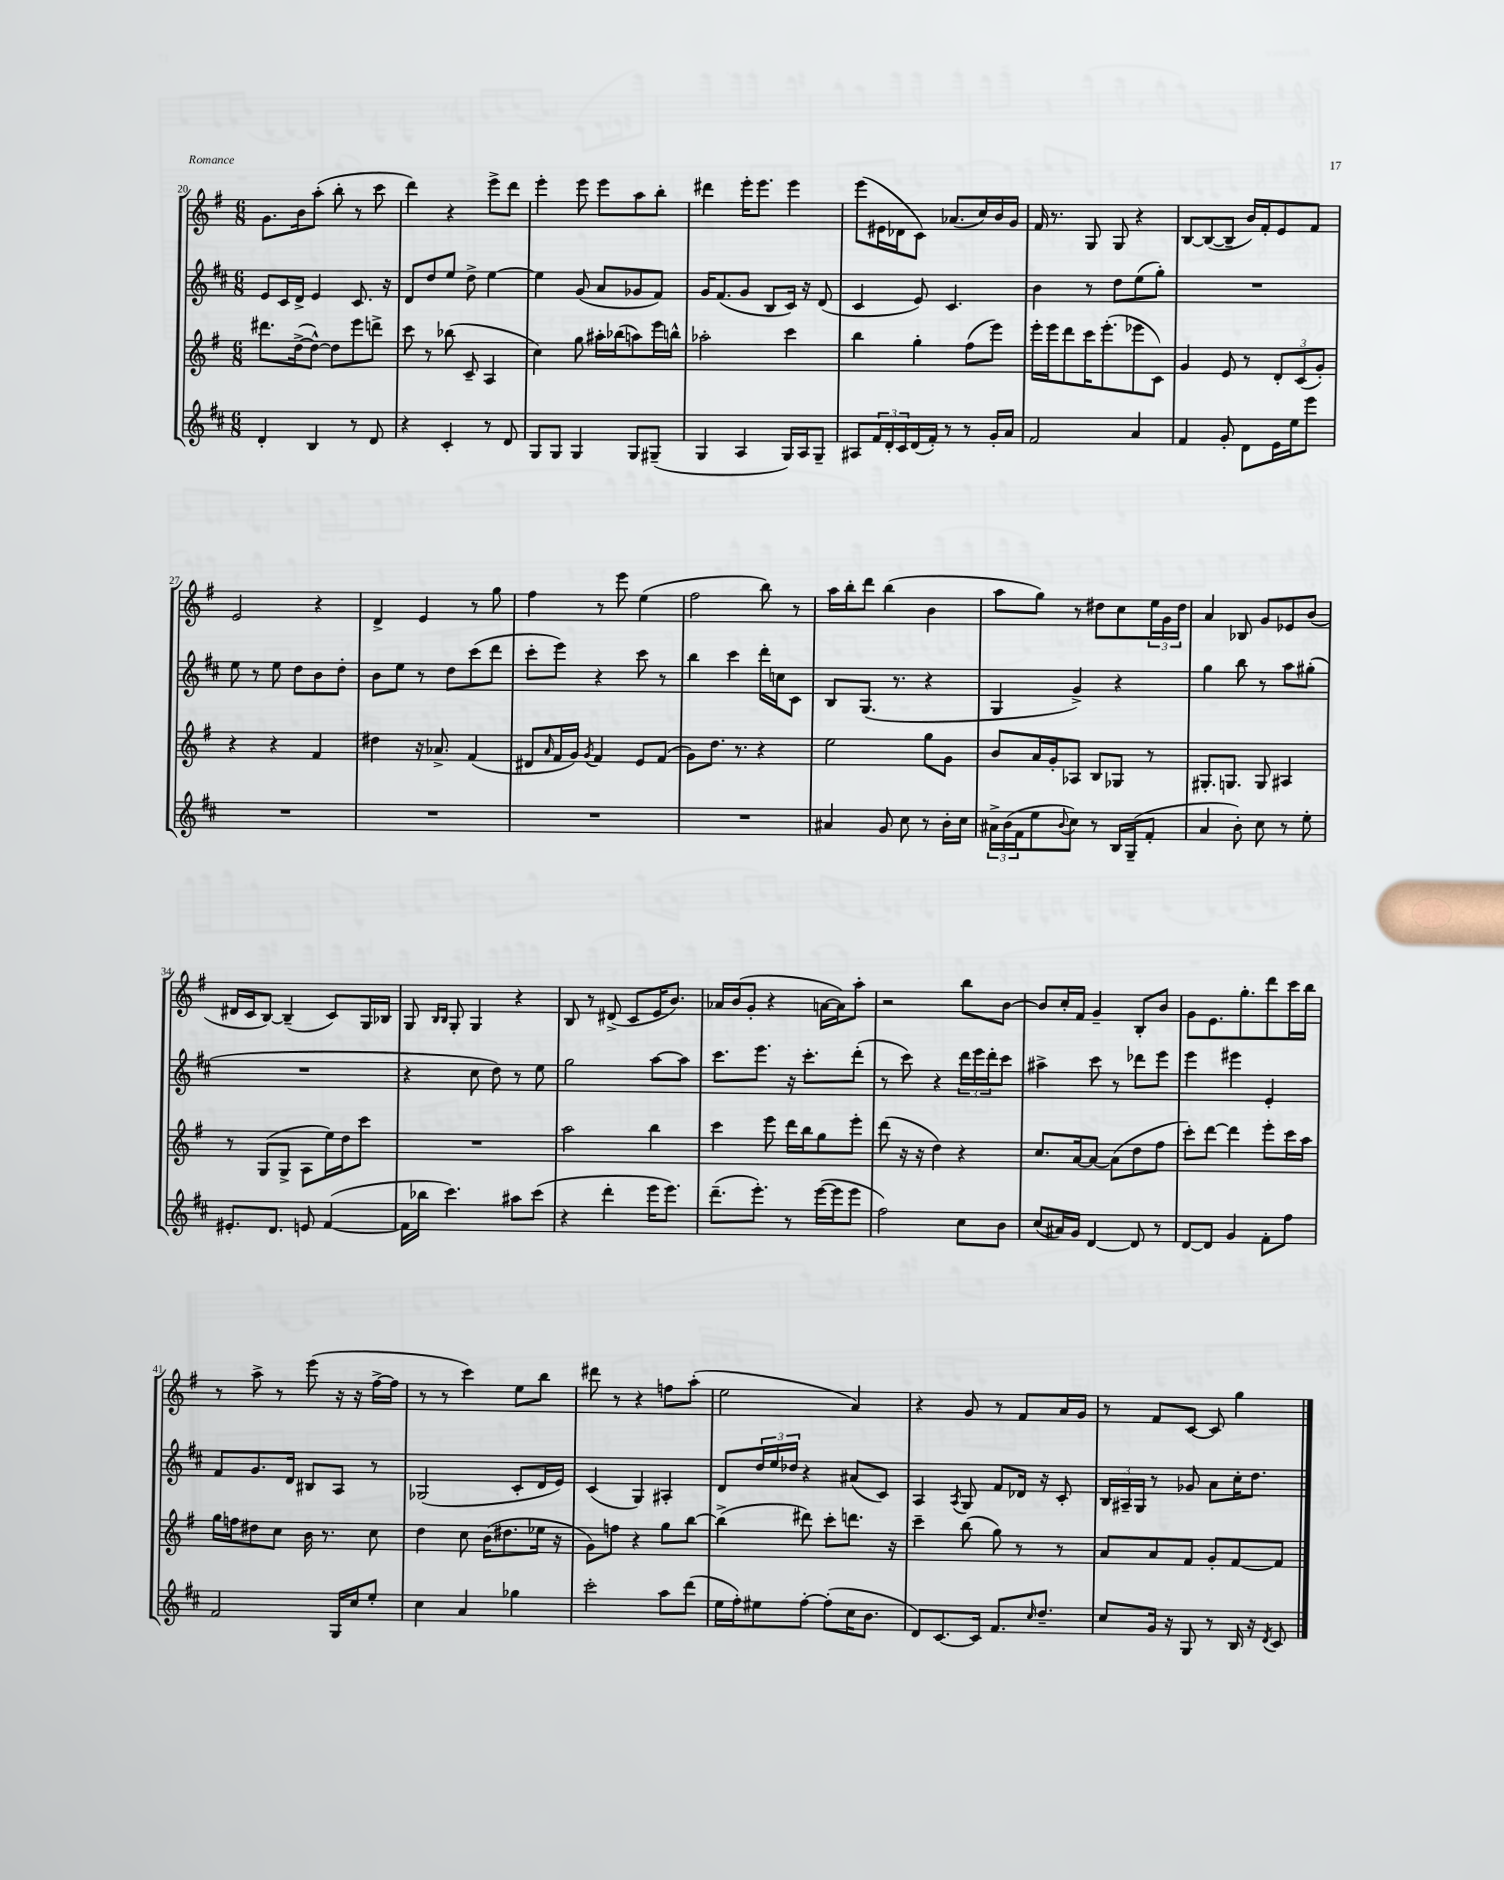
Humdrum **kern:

**kern	**kern	**kern	**kern
*staff4	*staff3	*staff2	*staff1
*clefG2	*clefG2	*clefG2	*clefG2
*k[f#c#]	*k[f#]	*k[f#c#]	*k[f#]
*M6/8	*M6/8	*M6/8	*M6/8
4d'	8.ddd#	8e	8.g
.	.	16c#	.
.	([16dd^	16d^	16b
4B	8dd^^_)	4e	(8aa'
.	8dd]	.	8bb'
8r	8eee	8.c#	8r
8d	8ddd^	.	8ccc
.	.	16r	.
=	=	=	=
4r	8ccc	8d	4ddd)
.	8r	8dd	.
4c#'	(8bb-	8ee	4r
.	8c~	8dd^	.
8r	4A	[4ee	8eee^
8d	.	.	8ddd
=	=	=	=
8G	4cc)	4ee]	4eee'
8G	.	.	.
4G	8gg	(8g	8eee
.	16aa#'	8a	8eee
.	(16bb-	.	.
8G	8aa)	8g-	8aa
(8G#~	16eee	8f#)	8bb'
.	16bb^^	.	.
=	=	=	=
4G	2aa-'	16g	4ddd#
.	.	(8.f#	.
4A	.	8g	16eee'
.	.	.	8.eee
.	.	8B	.
16G)	4ccc	16c#)	4eee
16A	.	16r	.
8G~	.	(8d	.
=	=	=	=
8A#	4bb	4c#	(8eee
24f#	.	.	16e#
24d'	.	.	.
.	.	.	16d-
24c#	.	.	.
(16d	4gg'	8e)	8c)
16f#')	.	.	.
8r	.	4.c#	(8.a-
8r	(8ff#	.	.
.	.	.	16cc)
16g'	8eee)	.	16b
16a	.	.	16g
=	=	=	=
2f#	16eee'	4b	16f#
.	16eee	.	8.r
.	8ddd	.	.
.	16ccc	8r	8G
.	(8.eee'	.	.
.	.	8dd	8G
4a	8eee-	(8ee	4r
.	8c)	8gg')	.
=	=	=	=
4f#	4g	2.r	[8B
.	.	.	(8B_
8g'	8e	.	8B~]
8d	8r	.	16b)
.	.	.	16f#'
16e	12d'	.	8e
16ee	.	.	.
.	(12c	.	.
8eee	.	.	8f#
.	12g')	.	.
=	=	=	=
2.r	4r	8ee	2e
.	.	8r	.
.	4r	8ee	.
.	.	8dd	.
.	4f#	8b	4r
.	.	8dd'	.
=	=	=	=
2.r	4dd#	8b	4d^
.	.	8ee	.
.	16r	8r	4e
.	8.a-^	.	.
.	.	8dd	.
.	(4f#	(8ccc#	8r
.	.	8ddd	8gg
=	=	=	=
2.r	8d#	8ccc#'	4ff#
.	16qqa	.	.
.	16f#	8eee)	.
.	16g)	.	.
.	8qg	.	.
.	4f#	4r	8r
.	.	.	8eee
.	8e	8ccc#	(4ee
.	(8f#	8r	.
=	=	=	=
2.r	8g)	4bb	2ff#
.	8.dd	.	.
.	.	4ccc#	.
.	8.r	.	.
.	4r	16ddd'	8bb)
.	.	16cc	.
.	.	8c#	8r
=	=	=	=
4a#	2ee	8B	16aa
.	.	.	16bb'
.	.	(8.G	8ddd
8g	.	.	(4bb
.	.	8.r	.
8cc#	.	.	.
8r	8gg	4r	4b
16b'	8g	.	.
16cc#	.	.	.
=	=	=	=
24a#^	8b	4G	8aa
(24b	.	.	.
24f#	.	.	.
8ee	16a	.	8gg)
.	16g'	.	.
8qqb	.	.	.
8cc#)	8A-	4g^)	8r
8r	8B	.	8dd#
16B	8G-	4r	8cc
(16G~	.	.	.
8f#'	8r	.	24ee
.	.	.	24g
.	.	.	24dd#
=	=	=	=
4a	8.G#'	4gg	4a
.	8.G	.	.
8b')	.	8bb	8B-
8cc#	8G	8r	8g
8r	4A#	8aa	8e-
8ee'	.	(8gg#'	(8b
=	=	=	=
8.e#'	8r	2.r	16d#
.	.	.	16c
.	(8G	.	[8B)
8.d	.	.	.
.	8G^	.	(4B~]
8e	8A	.	.
([4f#	16ee)	.	8c)
.	16dd	.	.
.	8ccc	.	16G
.	.	.	16B-
=	=	=	=
16f#]	2.r	4r	8G
16bb-	.	.	.
.	.	.	16qqB
.	.	.	16qqB
4.ccc#)	.	.	8G'
.	.	8cc#	4G
.	.	8dd)	.
8aa#	.	8r	4r
(8ccc#	.	8ee	.
=	=	=	=
4r	2aa	2gg	8B
.	.	.	8r
4ddd'	.	.	(8d#^
.	.	.	8c
16eee	4bb	[8aa	16e
8.eee)	.	.	8.b)
.	.	8aa]	.
=	=	=	=
(8.ddd~	4ccc	8.ccc#	16a-
.	.	.	(16b
.	.	.	8g'
8.eee')	.	8.eee	.
.	8eee	.	4r
8r	16ddd	16r	.
.	16bb	8.ccc#'	.
([16eee	8gg	.	[16a
16eee]	.	.	16a])
8eee	8eee'	(8ddd'	8aa'
=	=	=	=
2ff#)	(8ddd	8r	2r
.	16r	8ccc#)	.
.	16r	.	.
.	4dd)	4r	.
8cc#	4r	24ddd	8bb
.	.	24eee	.
.	.	24ddd'	.
8b	.	8ccc#	[8b
=	=	=	=
(8cc#	8.cc	4aa#^	8b]
16a#)	.	.	16cc'
16g	[16a	.	16f#
[4d	8a_	8ccc#	4g~
.	(8a]	8r	.
8d]	8dd	8ddd-	8B'
8r	8ff#	8eee	8b
=	=	=	=
[8d	8ccc')	4eee	8g
8d]	[8ddd	.	8.e
4g	4ddd]	4eee#	.
.	.	.	8.gg'
8f#'	8eee'	4e'	8ddd
8ff#	16ccc	.	16ccc
.	16aa	.	16bb
=	=	=	=
2f#	16gg	8f#	8r
.	16ff	.	.
.	8dd#	8.g	8aa^
.	8cc	.	8r
.	.	16d	.
.	16b	8B#	(8eee
.	8.r	.	.
16G	.	8A	16r
16cc#	.	.	16r
8ee'	8cc	8r	[16ff#^
.	.	.	16ff#]
=	=	=	=
4cc#	4dd	(2G-	8r
.	.	.	8r
4a	8cc	.	4ccc)
.	(16b	.	.
.	8.dd#	.	.
4gg-	.	8c#'	8ee
.	16ee-	16d	8bb
.	16r	16e)	.
=	=	=	=
2ccc#'	8g)	(4c#	8ddd#
.	8ff	.	8r
.	4r	4G)	4r
8aa	8gg	4A#'	8ff
(8ddd	[8bb	.	(8aa'
=	=	=	=
16ee	(4bb^]	8d	2ee
16ff#')	.	.	.
8ee#	.	24dd	.
.	.	24ee	.
.	.	24dd-	.
[8ff#'	8ddd#)	4r	.
(8ff#']	8ccc'	.	.
16cc#	8.ddd	(8a#	4a)
8.b	.	.	.
.	.	8c#)	.
.	16r	.	.
=	=	=	=
8d)	4ccc~	4A	4r
[8.c#	.	.	.
.	.	8qA	.
.	(8bb	8G	8g
16c#]	.	.	.
8.f#	8gg)	8f#	8r
.	8r	16d-	8f#
16qqcc#	.	.	.
8.dd~	.	16r	.
.	8r	8c#'	16a
.	.	.	16g
=	=	=	=
8cc#	8a	24B	8r
.	.	24A#~	.
.	.	24G	.
16g	8a	8r	8f#
16r	.	.	.
8G	8f#	8g-	[8c
8r	8g'	8a	8c]
16B	[8f#	16cc#'	4gg
16r	.	8.dd	.
8qd	.	.	.
8c#	8f#]	.	.
==	==	==	==
*-	*-	*-	*-
